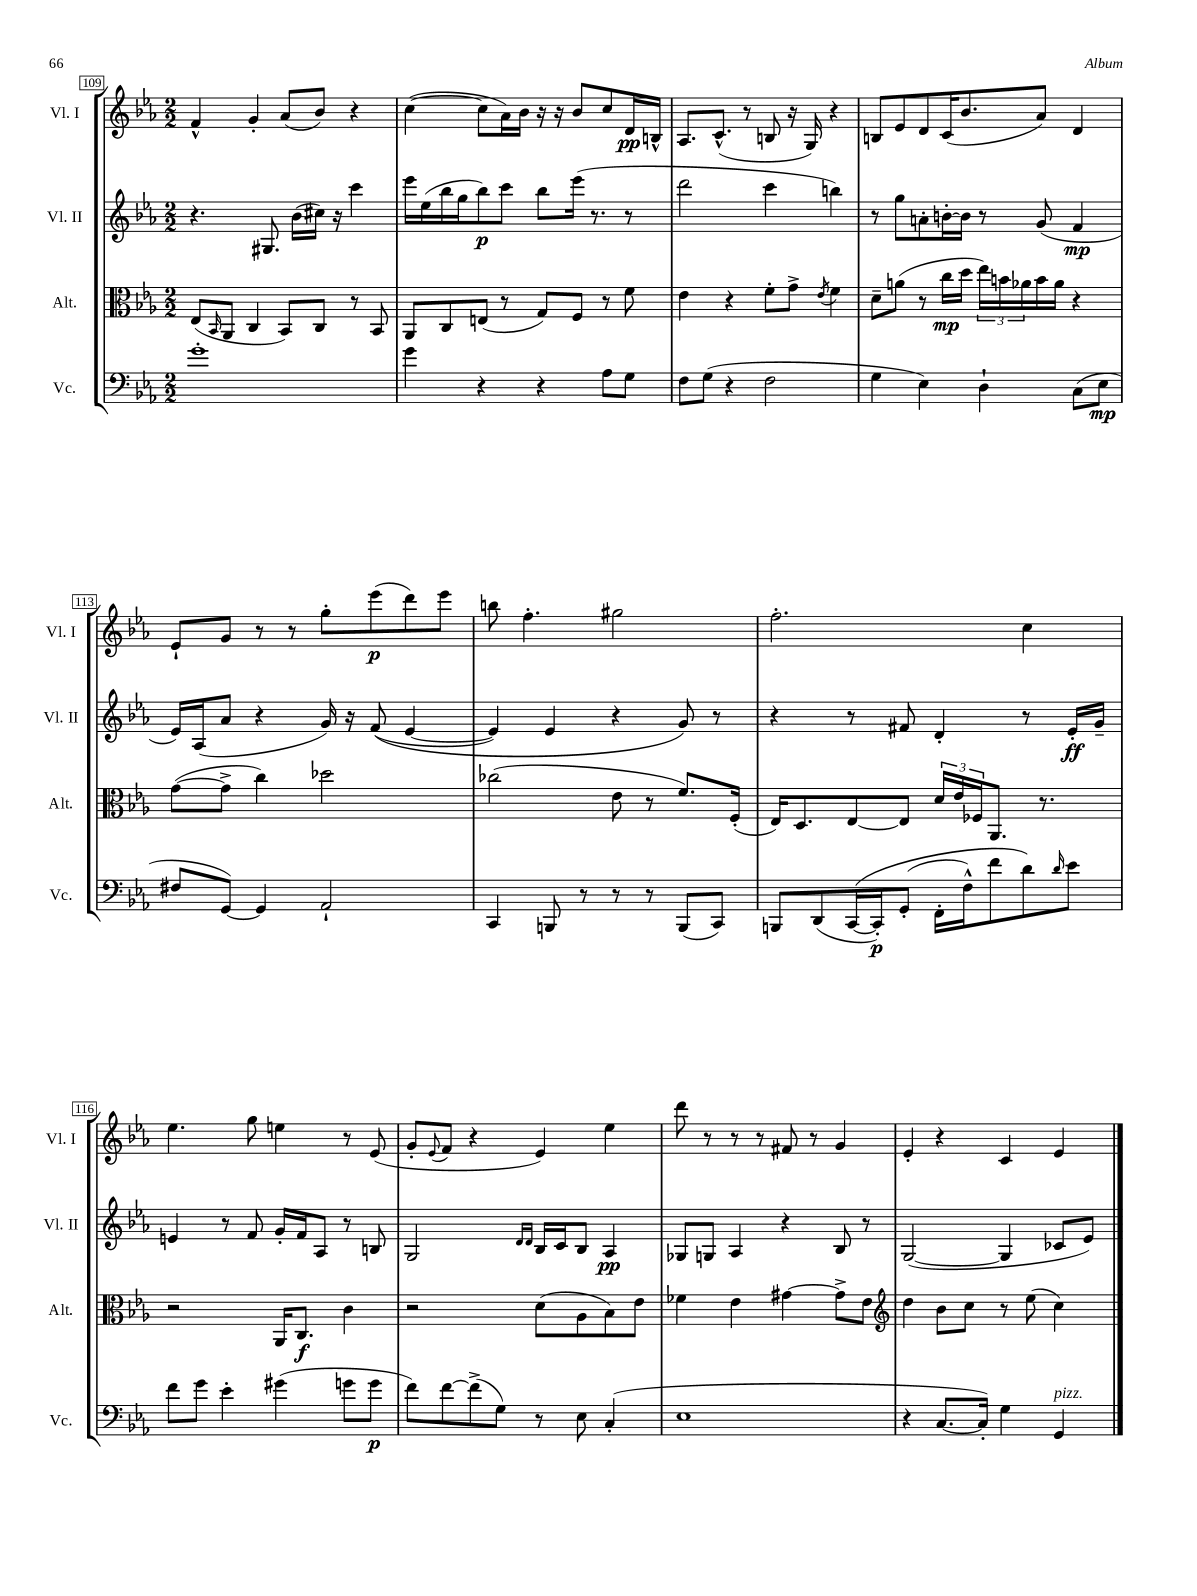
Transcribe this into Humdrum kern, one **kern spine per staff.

**kern	**dynam	**kern	**dynam	**kern	**dynam	**kern	**dynam
*part4	*part4	*part3	*part3	*part2	*part2	*part1	*part1
*staff4	*staff4	*staff3	*staff3	*staff2	*staff2	*staff1	*staff1
*I"Vc.	*	*I"Alt.	*	*I"Vl. II	*	*I"Vl. I	*
*I'Vc.	*	*I'Alt.	*	*I'Vl. II	*	*I'Vl. I	*
*clefF4	*	*clefC3	*	*clefG2	*	*clefG2	*
*k[b-e-a-]	*	*k[b-e-a-]	*	*k[b-e-a-]	*	*k[b-e-a-]	*
*M2/2	*	*M2/2	*	*M2/2	*	*M2/2	*
=109	=109	=109	=109	=109	=109	=109	=109
1g'	.	(8E-/L	.	4.r	.	4f^^/	.
.	.	16qqBB-/	.	.	.	.	.
.	.	8AA-/J	.	.	.	.	.
.	.	4C/	.	.	.	4g'/	.
.	.	.	.	8.G#X/	.	.	.
.	.	8BB-/L)	.	.	.	(8a-/L	.
.	.	.	.	(16b-\LL	.	.	.
.	.	8C/J	.	16cc#X\JJ)	.	8b-/J)	.
.	.	.	.	16r	.	.	.
.	.	8r	.	4ccc\	.	4r	.
.	.	8BB-/	.	.	.	.	.
=110	=110	=110	=110	=110	=110	=110	=110
4g\	.	8AA-/L	.	16eee-\LL	.	([4cc\	.
.	.	.	.	(16ee-\	.	.	.
.	.	8C/	.	16bb-\	.	.	.
.	.	.	.	16gg\J	.	.	.
4r	.	(8En/J	.	8bb-\)	p	8cc\L]	.
.	.	8r	.	8ccc\J	.	16a-\L)	.
.	.	.	.	.	.	16b-\JJ	.
4r	.	8G/L)	.	8bb-\L	.	16r	.
.	.	.	.	.	.	16r	.
.	.	8F/J	.	(16eee-\Jk	.	8b-/L	.
.	.	.	.	8.r	.	.	.
8A-\L	.	8r	.	.	.	8cc/	.
8G\J	.	8f\	.	8r	.	16d/L	pp
.	.	.	.	.	.	16Bn^^/JJ	.
=111	=111	=111	=111	=111	=111	=111	=111
8F\L	.	4e-\	.	2ddd\	.	8.A-/L	.
(8G\J	.	.	.	.	.	.	.
.	.	.	.	.	.	(8.c^^/J	.
4r	.	4r	.	.	.	.	.
.	.	.	.	.	.	8r	.
2F\	.	8f'\L	.	4ccc\	.	8Bn/	.
.	.	8g^\J	.	.	.	16r	.
.	.	.	.	.	.	16G/)	.
.	.	8qe-/	.	.	.	.	.
.	.	4f\	.	4bbn\)	.	4r	.
=112	=112	=112	=112	=112	=112	=112	=112
4G\	.	8d~\L	.	8r	.	8Bn/L	.
.	.	(8an\J	.	8gg\L	.	8e-/	.
4E-\)	.	8r	.	8an'\	.	8d/	.
.	.	16cc\LL	mp	[16bn'\L	.	(16c/K	.
.	.	16dd\JJ	.	16b\JJ]	.	8.b-/	.
4D`\	.	24ee-\LL)	.	8r	.	.	.
.	.	24bn\	.	.	.	.	.
.	.	24a-X\	.	.	.	.	.
.	.	16b\	.	(8g/	.	8a-/J)	.
.	.	16a-\JJ	.	.	.	.	.
(8C\L	.	4r	.	4f/	mp	4d/	.
8E-\J	mp	.	.	.	.	.	.
!!LO:LB:g=z
=113	=113	=113	=113	=113	=113	=113	=113
8F#X/L	.	([8g\L	.	16e-/LL)	.	8e-`/L	.
.	.	.	.	(16A-/J	.	.	.
[8GG/J)	.	8g^\J]	.	8a-/J	.	8g/J	.
4GG/]	.	4cc\)	.	4r	.	8r	.
.	.	.	.	.	.	8r	.
2AA-`/	.	2dd-X\	.	16g/)	.	8gg'\L	.
.	.	.	.	16r	.	.	.
.	.	.	.	((8f/	.	(8eee-\	p
.	.	.	.	[4e-/	.	8ddd\)	.
.	.	.	.	.	.	8eee-\J	.
=114	=114	=114	=114	=114	=114	=114	=114
4CC/	.	(2cc-X\	.	4e-/])	.	8bbn\	.
.	.	.	.	.	.	4.ff'\	.
8BBBn/	.	.	.	4e-/	.	.	.
8r	.	.	.	.	.	.	.
8r	.	8e-\	.	4r	.	2gg#X\	.
8r	.	8r	.	.	.	.	.
(8BBB/L	.	8.f/L)	.	8g/)	.	.	.
8CC/J)	.	.	.	8r	.	.	.
.	.	(16F'/Jk	.	.	.	.	.
=115	=115	=115	=115	=115	=115	=115	=115
8BBBn/L	.	16E-/KL)	.	4r	.	2.ff'\	.
.	.	8.D/	.	.	.	.	.
(8DD/	.	.	.	.	.	.	.
([16CC/L	.	[8E-/	.	8r	.	.	.
16CC'/J])	p	.	.	.	.	.	.
(8GG'/J	.	8E-/J]	.	8f#X/	.	.	.
16FF'\LL	.	24d/LL	.	4d'/	.	.	.
.	.	24e-/	.	.	.	.	.
16F^^\J)	.	.	.	.	.	.	.
.	.	24F-X/J	.	.	.	.	.
8f\	.	8.AA-/J	.	.	.	.	.
8d\)	.	.	.	8r	.	4cc\	.
.	.	8.r	.	.	.	.	.
16qqd/	.	.	.	.	.	.	.
8e-\J	.	.	.	16e-'/LL	ff	.	.
.	.	.	.	16g~/JJ	.	.	.
!!LO:LB:g=z
=116	=116	=116	=116	=116	=116	=116	=116
8f\L	.	2r	.	4en/	.	4.ee-\	.
8g\J	.	.	.	.	.	.	.
4e-'\	.	.	.	8r	.	.	.
.	.	.	.	8f/	.	8gg\	.
(4g#X\	.	16AA-/KL	.	16g'/LL	.	4een\	.
.	.	8.C/J	f	16f/J	.	.	.
.	.	.	.	8A-/J	.	.	.
8gn\L	.	4c\	.	8r	.	8r	.
8g\J	p	.	.	8Bn/	.	(8e-/	.
=117	=117	=117	=117	=117	=117	=117	=117
8f\L)	.	2r	.	2G/	.	8g'/L	.
.	.	.	.	.	.	8qqe-/	.
[8f\	.	.	.	.	.	8f/J	.
(8f^\]	.	.	.	.	.	4r	.
8G\J)	.	.	.	.	.	.	.
.	.	.	.	16qqd/LL	.	.	.
.	.	.	.	16qqd/JJ	.	.	.
8r	.	(8d\L	.	16B-/LL	.	4e-/)	.
.	.	.	.	16c/J	.	.	.
8E-\	.	8A-\	.	8B-/J	.	.	.
(4C'/	.	8B-\)	.	4A-/	pp	4ee-\	.
.	.	8e-\J	.	.	.	.	.
=118	=118	=118	=118	=118	=118	=118	=118
1E-	.	4f-X\	.	8G-X/L	.	8ddd\	.
.	.	.	.	8Gn/J	.	8r	.
.	.	4e-\	.	4A-/	.	8r	.
.	.	.	.	.	.	8r	.
.	.	[4g#X\	.	4r	.	8f#X/	.
.	.	.	.	.	.	8r	.
.	.	8g#^\L]	.	8B-/	.	4g/	.
.	.	8e-\J	.	8r	.	.	.
=119	=119	=119	=119	=119	=119	=119	=119
*	*	*clefG2	*	*	*	*	*
4r	.	4dd\	.	([2G/	.	4e-'/	.
[8.C/L	.	8b-\L	.	.	.	4r	.
.	.	8cc\J	.	.	.	.	.
16C'/Jk])	.	.	.	.	.	.	.
4G\	.	8r	.	4G/]	.	4c/	.
.	.	(8ee-\	.	.	.	.	.
!LO:TX:a:i:t=pizz.	!	!	!	!	!	!	!
4GG/	.	4cc\)	.	8c-X/L	.	4e-/	.
.	.	.	.	8e-/J)	.	.	.
==	==	==	==	==	==	==	==
*-	*-	*-	*-	*-	*-	*-	*-
